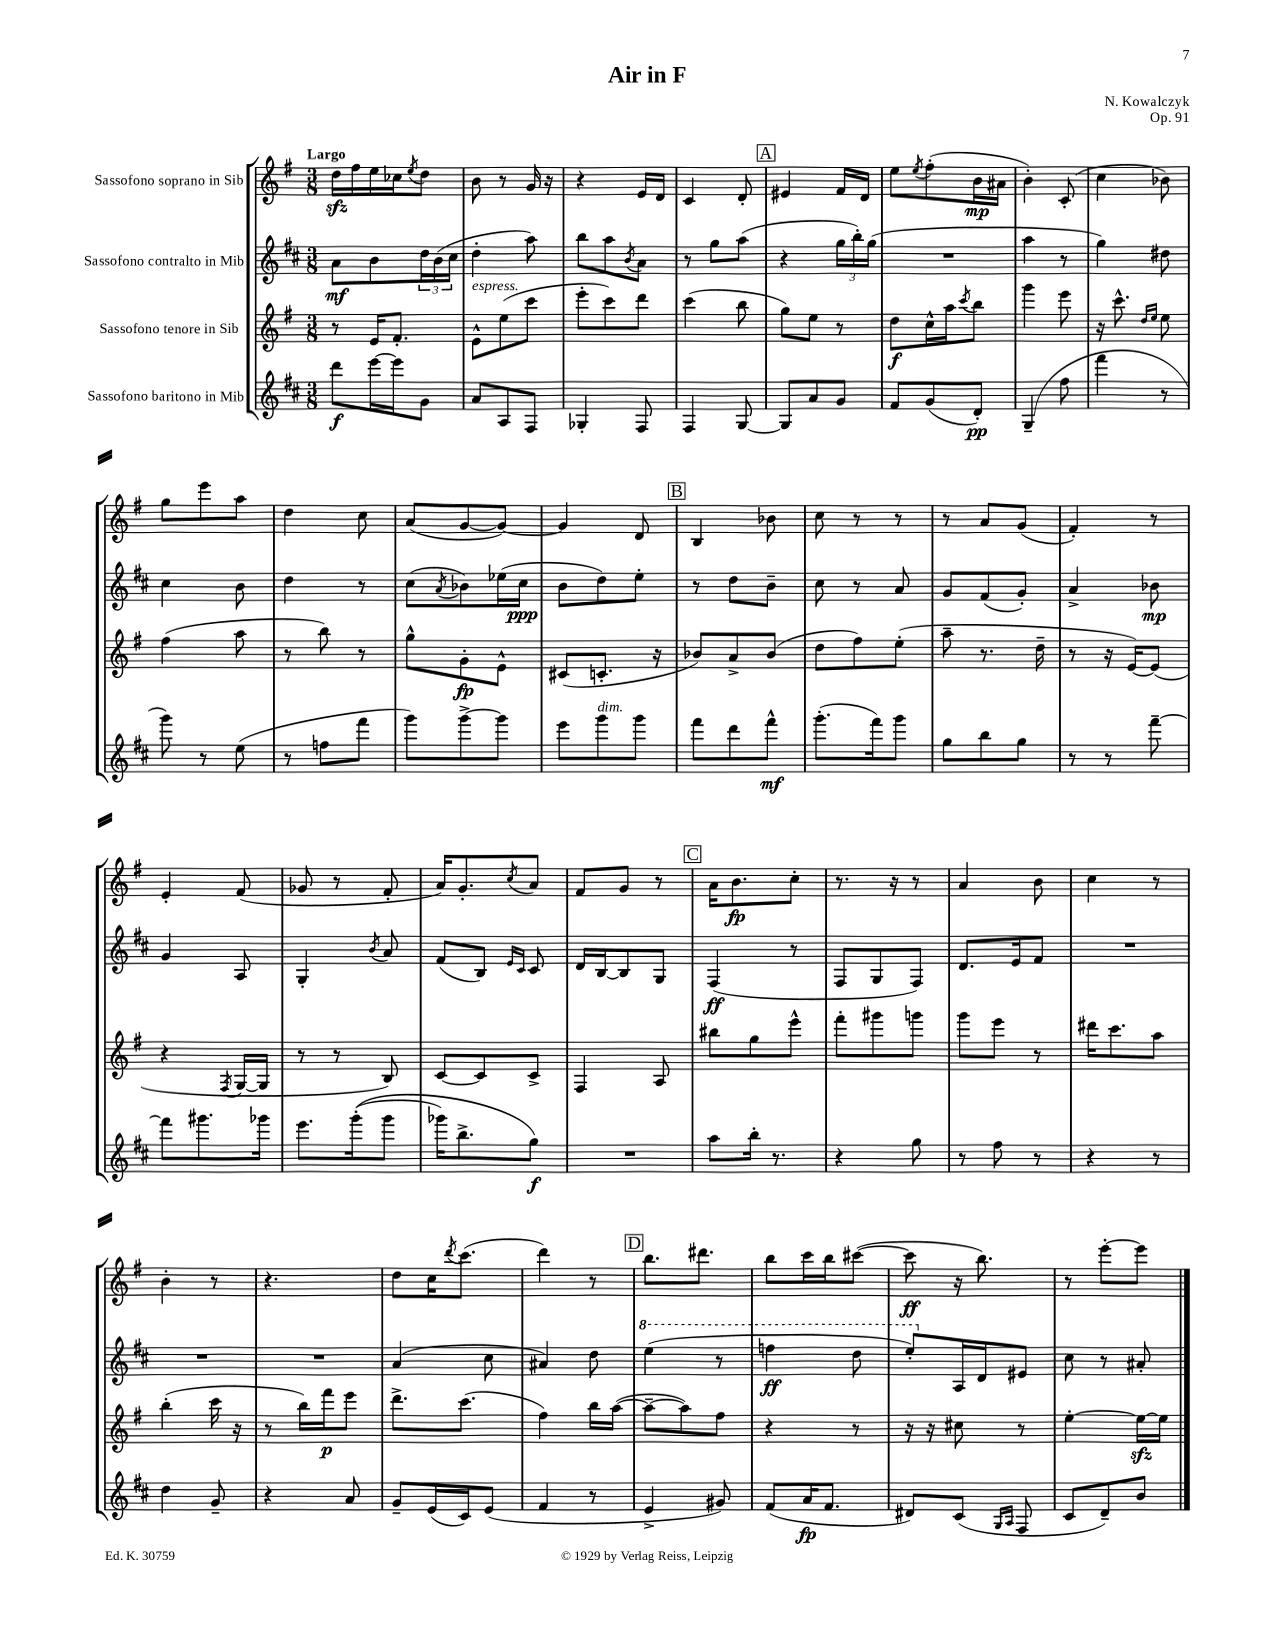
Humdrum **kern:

**kern	**kern	**kern	**kern
*staff4	*staff3	*staff2	*staff1
*clefG2	*clefG2	*clefG2	*clefG2
*k[f#c#]	*k[f#]	*k[f#c#]	*k[f#]
*M3/8	*M3/8	*M3/8	*M3/8
8ddd	8r	8a	16dd
.	.	.	16ff#
[16eee	16e	8b	16ee
16eee]	8.f#'	.	16cc-
.	.	.	8qee
8g	.	24dd	8dd
.	.	(24b	.
.	.	24cc#	.
=	=	=	=
8a	8e^^	4dd'	8b
8A	(8ee	.	8r
8F#	8ccc	8aa)	16g
.	.	.	16r
=	=	=	=
4G-'	8eee'	8bb	4r
.	8ccc)	8aa	.
.	.	8qb	.
8F#	8ddd	8a	16e
.	.	.	16d
=	=	=	=
4F#	(4ccc	8r	4c
.	.	8gg	.
[8G	8bb	(8aa	8d'
=	=	=	=
8G]	8gg)	4r	4e#
8a	8ee	.	.
8g	8r	24gg	16f#
.	.	24bb')	.
.	.	.	16d
.	.	(24gg	.
=	=	=	=
8f#	8dd	4.r	8ee
.	.	.	8qee
(8g	16cc^^	.	(8ff#'
.	16aa	.	.
.	8qccc	.	.
8d')	8bb	.	16b
.	.	.	16a#
=	=	=	=
(4G~	4ggg	4aa	4b')
8ff#	8eee	8r	(8c'
=	=	=	=
4fff#	16r	4gg)	4cc
.	8.ccc^^	.	.
.	16qqdd	.	.
.	16qqee	.	.
8r	8ee	8dd#	8b-)
=	=	=	=
8ggg)	(4ff#	4cc#	8gg
8r	.	.	8eee
(8ee	8aa	8b	8aa
=	=	=	=
8r	8r	4dd	4dd
8ff	8bb)	.	.
8fff#	8r	8r	8cc
=	=	=	=
8ggg)	8gg^^	(8cc#	(8a
.	.	8qa	.
[8ggg^	8g'	8b-)	[8g
8ggg]	8e^^	(16ee-	8g_)
.	.	16cc#	.
=	=	=	=
8eee	(8c#	8b	4g]
8ggg	8.c'	8dd)	.
8ggg	.	8ee'	8d
.	16r	.	.
=	=	=	=
8fff#	8b-)	8r	4B
8ddd	8a^	8dd	.
8fff#^^	(8b-	8b~	8b-
=	=	=	=
(8.ggg'	8dd	8cc#	8cc
.	8ff#)	8r	8r
16fff#)	.	.	.
8ggg	(8ee'	8a	8r
=	=	=	=
8gg	8aa~	8g	8r
8bb	8.r	(8f#	8a
8gg	.	8g')	(8g
.	16dd~	.	.
=	=	=	=
8r	8r	4a^	4f#')
8r	16r	.	.
.	[16e)	.	.
[8fff#~	(8e]	8b-	8r
=	=	=	=
8fff#]	4r	4g	4e'
8.ggg#	.	.	.
.	8qF#	.	.
.	[16G	8A	(8f#
16ggg-	16G]	.	.
=	=	=	=
8.eee	8r	4G'	8g-
.	8r	.	8r
&((16ggg'	.	.	.
.	.	8qb	.
8ggg	8B)	8a	8f#'
=	=	=	=
16ggg-)	[8c	(8f#	16a)
8.bb^	.	.	8.g'
.	8c]	8B)	.
.	.	16qqe	.
.	.	16qqc#	8qcc
8gg&)	8c^	8c#	8a
=	=	=	=
4.r	4F#	16d	8f#
.	.	[16B	.
.	.	8B]	8g
.	8A	8G	8r
=	=	=	=
8aa	8bb#	(4F#	16a
.	.	.	8.b
16bb'	8gg	.	.
8.r	.	.	.
.	8eee^^	8r	8cc'
=	=	=	=
4r	8fff#'	8F#	8.r
.	8ggg#	8G	.
.	.	.	16r
8gg	8ggg	8F#)	8r
=	=	=	=
8r	8ggg	8.d	4a
8ff#	8eee	.	.
.	.	16e	.
8r	8r	8f#	8b
=	=	=	=
4r	16ddd#	4.r	4cc
.	8.ccc	.	.
8r	8aa	.	8r
=	=	=	=
4dd	(4bb'	4.r	4b'
8g~	16ccc	.	8r
.	16r	.	.
=	=	=	=
4r	8r	4.r	4.r
.	16bb)	.	.
.	16fff#	.	.
8a	8eee	.	.
=	=	=	=
8g~	8.ddd^	(4a	8dd
(16e	.	.	16cc
.	.	.	8qddd
16c#)	(8.ccc	.	(8.ccc
(8e	.	8cc#	.
=	=	=	=
4f#	4ff#)	4a#)	4ddd)
8r	16bb	8dd	8r
.	([16aa	.	.
=	=	=	=
4e^	8aa~_	(4eee	8.bb
.	8aa])	.	.
.	.	.	8.ddd#
8g#)	8ff#	8r	.
=	=	=	=
(8f#	4r	4fff	8bb
16a	.	.	16ccc
8.f#	.	.	16bb
.	8r	8ddd	([8ccc#
=	=	=	=
8d#)	16r	8eee')	8ccc#]
.	16r	.	.
(8c#	8cc#	16A	16r
.	.	16d	8.bb)
16qqG	.	.	.
16qqA	.	.	.
8F#	8r	8e#	.
=	=	=	=
8c#	[4ee'	8cc#	8r
8d~)	.	8r	[8eee'
8b	16ee_	8a#'	8eee]
.	16ee]	.	.
==	==	==	==
*-	*-	*-	*-
